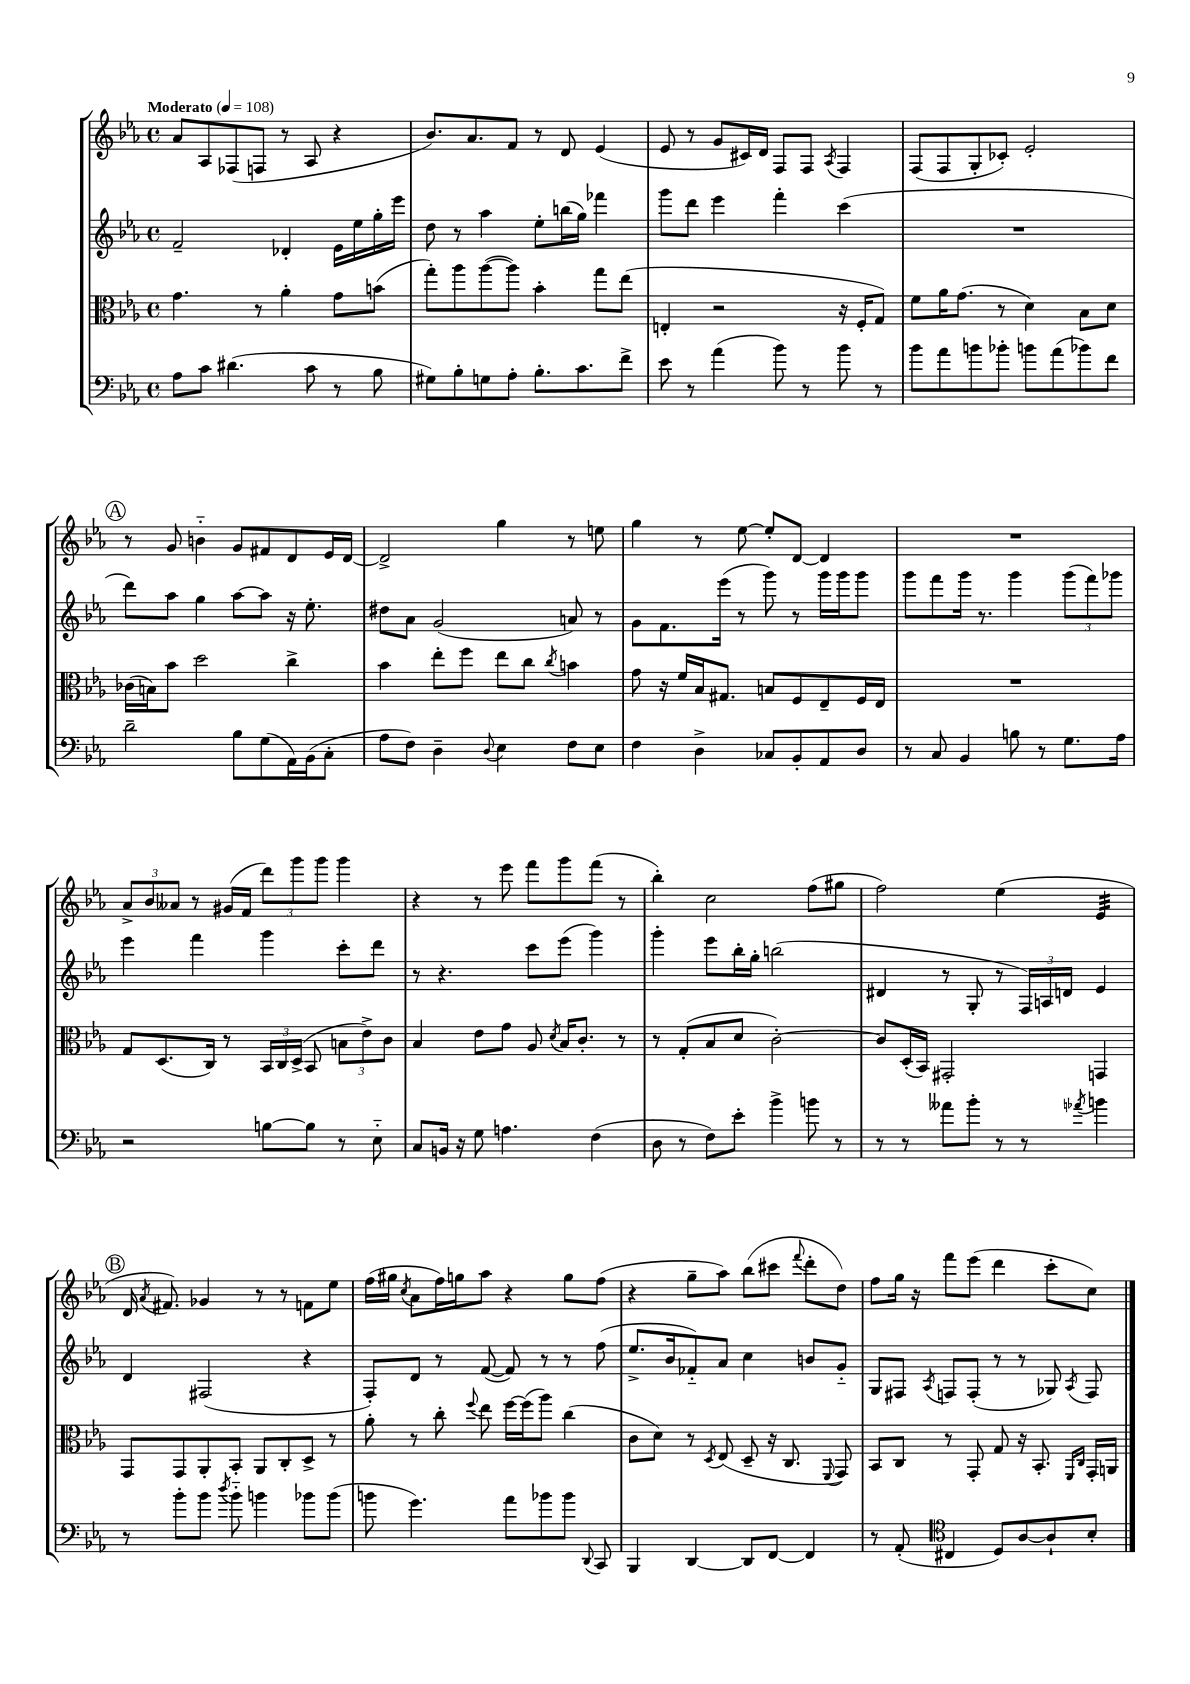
<<
\new StaffGroup <<
\new Staff = "s0" {
    \clef treble \key ees \major \defaultTimeSignature \time 4/4 \tempo "Moderato" 4 = 108
    \autoBeamOff aes'8[ aes8 fes8( f8] r8 aes8 r4 |
    bes'8.[) aes'8. f'8] r8 d'8 ees'4( |
    ees'8 r8 g'8[ cis'16) d'16] f8[ f8] \acciaccatura { aes8 } f4 |
    f8[( f8 g8-. ces'8]-.) ees'2-. |
    \mark \markup { \circle "A" } r8 g'8 b'4-_ g'8[ fis'8 d'8 ees'16 d'16]~ |
    d'2-> g''4 r8 e''8 |
    g''4 r8 ees''8~ ees''8[-. d'8]~ d'4 |
    R1 |
    \tuplet 3/2 { aes'8[-> bes'8 aeses'8] } r8 gis'16[( f'16] \tuplet 3/2 { d'''8[) g'''8 g'''8] } g'''4 |
    r4 r8 ees'''8 f'''8[ g'''8 f'''8]( r8 |
    bes''4-.) c''2 f''8[( gis''8] |
    f''2) ees''4( ees'4:32 |
    \mark \markup { \circle "B" } d'16 \acciaccatura { aes'8 } fis'8.) ges'4 r8 r8 f'8[ ees''8] |
    f''16[( gis''16] \acciaccatura { c''8 } aes'8[ f''16) g''16 aes''8] r4 g''8[ f''8]( |
    r4 g''8[-- aes''8]) bes''8[( cis'''8] \appoggiatura { f'''8 } d'''8[-. d''8]) |
    f''8[ g''16] r16 f'''8[ ees'''8]( d'''4 c'''8[-. c''8]) \bar "|." |
}
\new Staff = "s1" {
    \clef treble \key ees \major \defaultTimeSignature \time 4/4
    \autoBeamOff f'2-- des'4-. ees'16[ ees''16 g''16-. ees'''16] |
    d''8 r8 aes''4 ees''8[-. b''16( g''16]) fes'''4 |
    g'''8[ d'''8] ees'''4 f'''4-. c'''4( |
    R1 |
    \mark \markup { \circle "A" } d'''8[) aes''8] g''4 aes''8[~ aes''8] r16 ees''8.-. |
    dis''8[ aes'8] g'2( a'8) r8 |
    g'8[ f'8. ees'''16]( r8 g'''8) r8 g'''16[ g'''16 g'''8] |
    g'''8[ f'''8 g'''16] r8. g'''4 \tuplet 3/2 { g'''8[( f'''8) ges'''8] } |
    ees'''4 f'''4 g'''4 c'''8[-. d'''8] |
    r8 r4. c'''8[ ees'''8]( g'''4) |
    g'''4-. ees'''8[ bes''16-. g''16]-. b''2( |
    dis'4 r8 g8-. r8 \tuplet 3/2 { f16[) a16 d'16] } ees'4 |
    \mark \markup { \circle "B" } d'4 fis2( r4 |
    f8[-.) d'8] r8 f'8~( f'8) r8 r8 f''8( |
    ees''8.[-> bes'16 fes'8-_) aes'8] c''4 b'8[ g'8]-_ |
    g8[ fis8] \acciaccatura { aes8 } f8[ f8]-.( r8 r8 ges8) \acciaccatura { aes8 } f8 \bar "|." |
}
\new Staff = "s2" {
    \clef alto \key ees \major \defaultTimeSignature \time 4/4
    \autoBeamOff g'4. r8 aes'4-. g'8[ b'8]( |
    g''8[-.) aes''8 aes''8~( aes''8]) bes'4-. g''8[ ees''8]( |
    e4-. r2 r16 f16[-. g8]) |
    f'8[ aes'16 g'8.]( r8 d'4) bes8[ d'8] |
    \mark \markup { \circle "A" } ces'16[( b16) bes'8] d''2 c''4-> |
    bes'4 ees''8[-. f''8] ees''8[ c''8] \acciaccatura { c''8 } b'4 |
    g'8 r16 f'16[ bes16 gis8.] b8[ f8 ees8-- f16 ees16] |
    R1 |
    g8[ d8.( c16]) r8 \tuplet 3/2 { bes,16[ c16 d16]->( } bes,8 \tuplet 3/2 { b8[ ees'8->) c'8] } |
    bes4 ees'8[ g'8] aes8 \acciaccatura { d'8 } bes16[ c'8.]-. r8 |
    r8 g8[-.( bes8 d'8] c'2~-.) |
    c'8[ d16-.( bes,16]) gis,2-. g,4 |
    \mark \markup { \circle "B" } g,8[ g,8 aes,8-. bes,8]-. aes,8[ c8-. d8]-> r8 |
    aes'8-. r8 c''8-. \appoggiatura { f''8 } ees''8 f''16[~ f''16( aes''8]) c''4( |
    c'8[ d'8]) r8 \acciaccatura { d8 } ees8( d8-- r16 c8. \appoggiatura { f,8 } g,8) |
    bes,8[ c8] r8 g,8-. g8 r16 bes,8.-. \grace { f,16[ c16] } g,16[-. a,16] \bar "|." |
}
\new Staff = "s3" {
    \clef bass \key ees \major \defaultTimeSignature \time 4/4
    \autoBeamOff aes8[ c'8] dis'4.( c'8 r8 bes8 |
    gis8[) bes8-. g8 aes8]-. bes8.[-. c'8. f'8]-> |
    ees'8 r8 aes'4( bes'8) r8 bes'8 r8 |
    bes'8[ aes'8 b'8 bes'8]-. b'8[ aes'8( bes'8) f'8] |
    \mark \markup { \circle "A" } d'2-- bes8[ g8( aes,16) bes,16( c8]-. |
    aes8[ f8]) d4-- \appoggiatura { d8 } ees4 f8[ ees8] |
    f4 d4-> ces8[ bes,8-. aes,8 d8] |
    r8 c8 bes,4 b8 r8 g8.[ aes16] |
    r2 b8[~ b8] r8 ees8-_ |
    c8[ b,16] r16 g8 a4. f4( |
    d8 r8 f8[) ees'8]-. bes'4-> b'8 r8 |
    r8 r8 aeses'8[ bes'8]-. r8 r8 \acciaccatura { aes'8 } b'4 |
    \mark \markup { \circle "B" } r8 bes'8[-. bes'8] \acciaccatura { d''8 } bes'8-_ b'4 bes'8[ bes'8]( |
    b'8 g'4.) aes'8[ bes'8 bes'8] \appoggiatura { d,8 } c,8 |
    bes,,4 d,4~ d,8[ f,8]~ f,4 |
    r8 aes,8-.( \clef tenor cis4 d8[) aes8~ aes8-! bes8]-. \bar "|." |
}
>>
>>
\layout { \context { \Score \remove "Bar_number_engraver" } }
